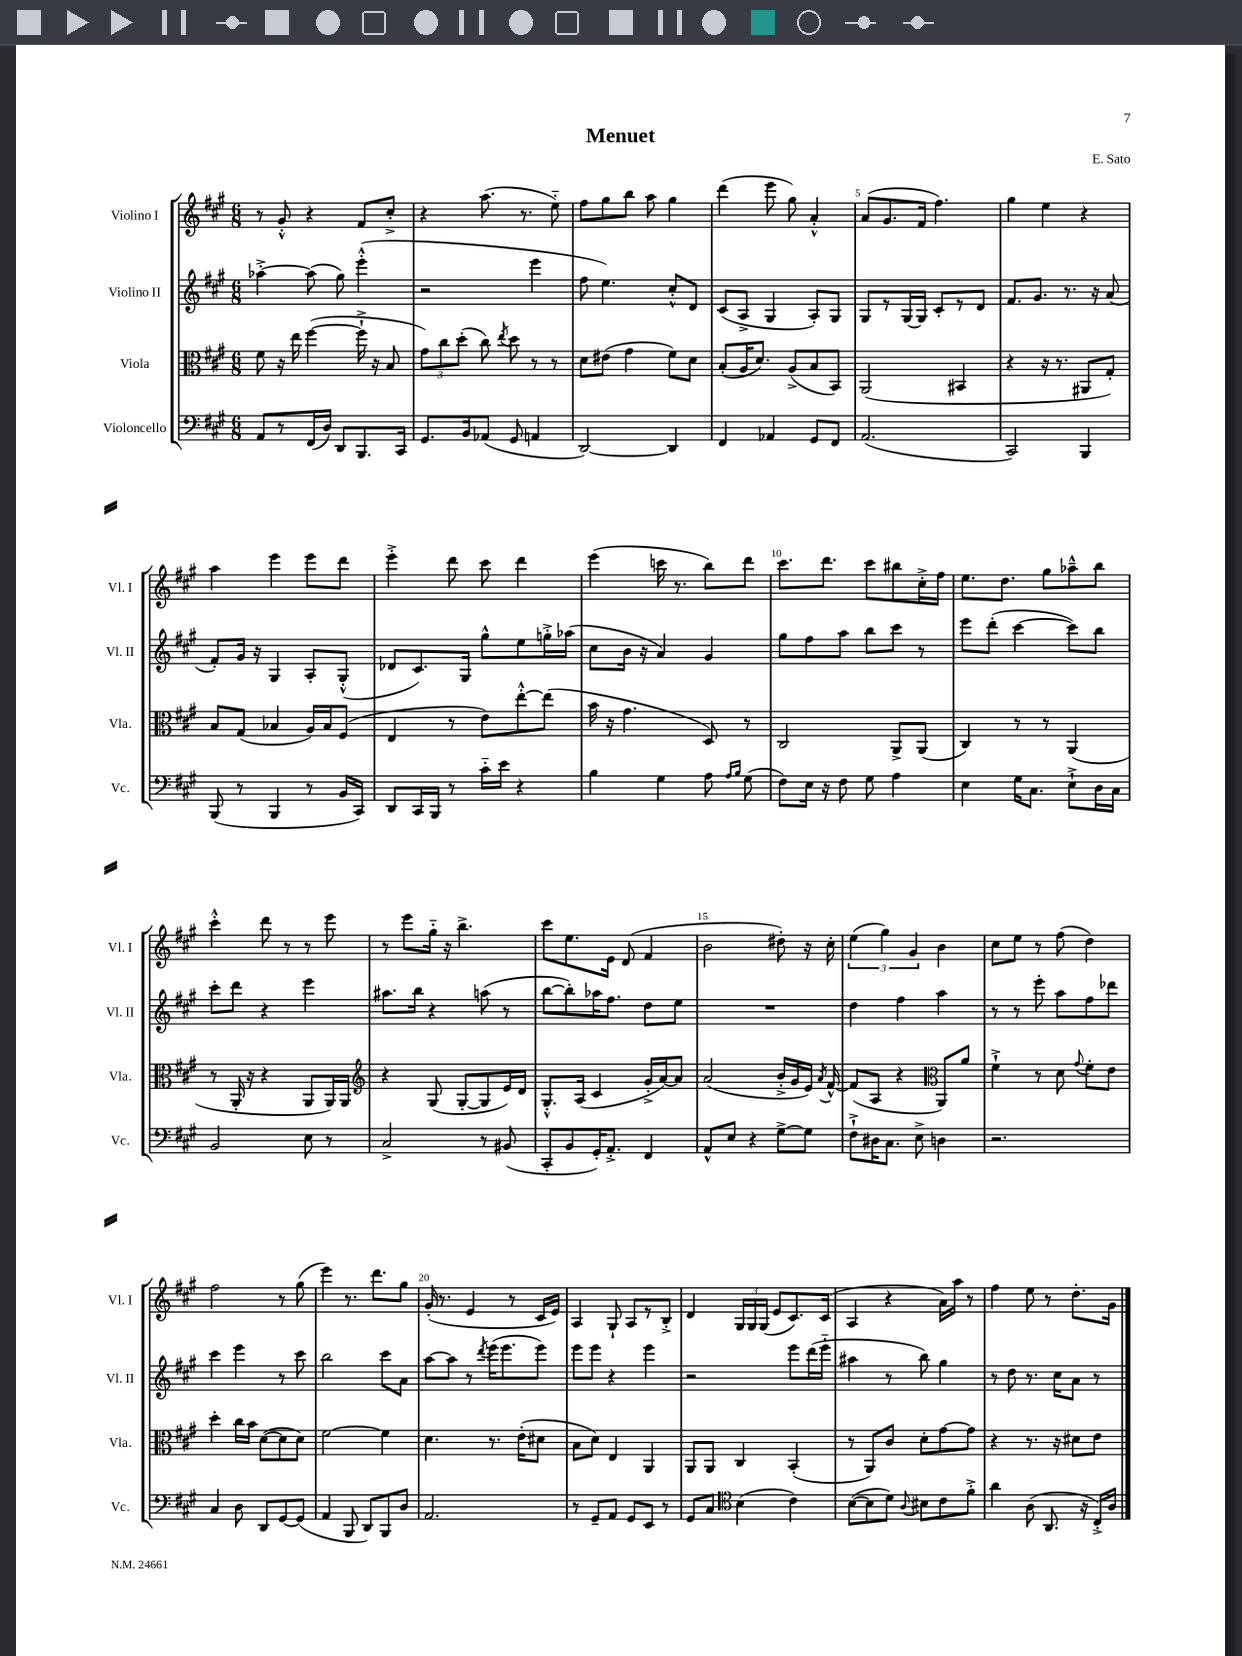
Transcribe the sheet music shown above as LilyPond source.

\header { title = "Menuet" composer = "E. Sato" }
<<
\new StaffGroup <<
\new Staff = "s0" \with { instrumentName = "Violino I" shortInstrumentName = "Vl. I" } {
    \clef treble \key a \major \numericTimeSignature \time 6/8
    \autoBeamOff r8 gis'8-.-^ r4 fis'8[ cis''8]-.-> |
    r4 a''8.( r8. e''8-_) |
    fis''8[ gis''8 b''8] a''8 gis''4 |
    d'''4( e'''8 gis''8) a'4-.-^ |
    a'8[( gis'8. fis'16] fis''4.) |
    gis''4 e''4 r4 |
    a''4 e'''4 e'''8[ d'''8] |
    e'''4-.-> d'''8 cis'''8 d'''4 |
    e'''4( c'''16 r8. b''8[) d'''8] |
    cis'''8.[ d'''8.] cis'''8[ bis''8 cis''16-.-> fis''16] |
    e''8.[ d''8.] gis''8[ aes''8---^ b''8] |
    cis'''4-.-^ d'''8 r8 r8 e'''8 |
    r8 e'''8[ gis''16]-_ r16 b''4.-> |
    cis'''8[ e''8. e'16] d'8( fis'4 |
    b'2 dis''8-.) r16 cis''16-. |
    \tuplet 3/2 { e''4( gis''4) gis'4 } b'4 |
    cis''8[ e''8] r8 fis''8( d''4) |
    fis''2 r8 gis''8( |
    e'''4) r8. d'''8.[ gis''8] |
    gis'16-.( r8. e'4 r8 cis'16[ e'16]) |
    a4 gis8-! a8[ r8 b8]-.-> |
    d'4 \tuplet 3/2 { gis16[ gis16 gis16]( } e'8[ cis'8.) cis'16]( |
    a4 r4 a'16[) a''16] r8 |
    fis''4 e''8 r8 d''8.[-. gis'16] \bar "|." |
}
\new Staff = "s1" \with { instrumentName = "Violino II" shortInstrumentName = "Vl. II" } {
    \clef treble \key a \major \numericTimeSignature \time 6/8
    \autoBeamOff aes''4~-.-> aes''8( gis''8) e'''4-.-^( |
    r2 e'''4 |
    fis''8 e''4.) cis''8[-.-^ d'8] |
    cis'8[( a8]-> gis4 a8[-.) gis8] |
    gis8[ r8 gis16~ gis16] cis'8[-. r8 d'8] |
    fis'8.[ gis'8.] r8. r16 a'8( |
    fis'8[-.) gis'16] r16 gis4 a8[-. gis8]-.-^( |
    des'8[ cis'8.) gis16] gis''8[-^ e''8 g''16-.-> aes''16]( |
    cis''8[ b'16] r16 a'4) gis'4 |
    gis''8[ fis''8 a''8] b''8[ cis'''8] r8 |
    e'''8[ d'''8]-.( cis'''4~ cis'''8[) b''8] |
    cis'''8[-. d'''8] r4 e'''4 |
    ais''8.[ b''16] r4 a''8( r8 |
    b''8[~ b''8-.) aes''16 fis''8.] d''8[ e''8] |
    R2. |
    d''4 fis''4 a''4 |
    r8 r8 e'''8-. a''8[ fis''8 des'''8] |
    cis'''4 e'''4 r8 cis'''8 |
    b''2 cis'''8[ a'8] |
    a''8[~ a''8] r8 \acciaccatura { d'''8 } e'''16[( e'''8. e'''8]) |
    e'''8[ e'''8] r4 e'''4 |
    r2 e'''8[ d'''16( e'''16]-_ |
    ais''4 r8 b''8) gis''4 |
    r8 d''8 r8. cis''16[ a'8] r8 \bar "|." |
}
\new Staff = "s2" \with { instrumentName = "Viola" shortInstrumentName = "Vla." } {
    \clef alto \key a \major \numericTimeSignature \time 6/8
    \autoBeamOff fis'8 r16 e''16 fis''4~( fis''16-!-> r16 b8 |
    \tuplet 3/2 { gis'8[) cis''8 d''8]-.( } cis''8) \acciaccatura { e''8 } d''8 r8 r8 |
    d'8[ eis'8]( gis'4 fis'8[) d'8] |
    b8[-.( a16 d'8.]) a8[->( b8 b,8]) |
    a,2( bis,4 |
    r4 r16 r8. ais,8[ gis8]-.) |
    b8[ gis8]( bes4 a16[) bes16 fis8]( |
    e4 r8 e'8[) e''8~-.-^ e''8]( |
    b'16 r16 gis'4. d8) r8 |
    cis2 a,8[-> a,8]( |
    cis4) r8 r8 a,4( |
    r8 a,16-. r16 r4 a,8[ a,16) a,16] |
    \clef treble r4 gis8( gis8[~-. gis8 e'16) d'16] |
    gis8.[-.-^ a16]( cis'4 gis'16[-.-> a'16~) a'8] |
    a'2( b'16[-.-> gis'16 e'16]) \acciaccatura { a'8 } fis'16~-^ |
    fis'8[( a8] r4 \clef alto a,8[) a'8] |
    fis'4-!-> r8 d'8 \appoggiatura { gis'8 } fis'8[-. e'8] |
    d''4-. cis''16[ b'16] d'8[~( d'8 d'8]) |
    fis'2~ fis'4 |
    d'4. r8. e'16[-.( dis'8] |
    b8[ d'8]) e4 a,4 |
    a,8[ a,8] cis4 b,4-.( |
    r8 a,8[) cis'8] d'8[-. gis'8~ gis'8] |
    r4 r8. r16 dis'8[ e'8] \bar "|." |
}
\new Staff = "s3" \with { instrumentName = "Violoncello" shortInstrumentName = "Vc." } {
    \clef bass \key a \major \numericTimeSignature \time 6/8
    \autoBeamOff a,8[ r8 fis,16( d16]) d,8[ b,,8. cis,16] |
    gis,8.[ b,16 aes,8]( gis,8 a,4 |
    d,2~) d,4 |
    fis,4 aes,4 gis,8[ fis,8] |
    a,2.( |
    cis,2) b,,4 |
    b,,8( r8 b,,4 r8 b,16[ cis,16]) |
    d,8[ cis,16 b,,16] r8 cis'16[-_ e'16] r4 |
    b4 gis4 a8 \grace { a16[ b16] } gis8( |
    fis8[) e16] r16 fis8 gis8 a4 |
    e4 gis16[ cis8.] e8[-!-> d16 cis16] |
    b,2 e8 r8 |
    cis2-> r8 bis,8( |
    cis,8[-. b,8 gis,16-.) a,8.]-.-> fis,4 |
    a,8[-^ e8] r4 gis8[~-> gis8] |
    fis8[-!-> dis16 cis8.] e8-> d4 |
    r2. |
    cis4 d8 d,8[ gis,8~ gis,8]( |
    a,4 b,,8 d,8[) b,,8 d8] |
    a,2. |
    r8 gis,8[-- a,8] gis,8[ e,8] r8 |
    gis,8[ cis8] \clef tenor b4( cis'4) |
    b8[~( b8 d'8]) \appoggiatura { a8 } bis8[ cis'8 fis'8]-.-> |
    a'4 a8( a,8. r16 cis16[-.->) a16] \bar "|." |
}
>>
>>
\layout { \context { \Score \override BarNumber.break-visibility = ##(#f #t #t) barNumberVisibility = #(every-nth-bar-number-visible 5) } }
